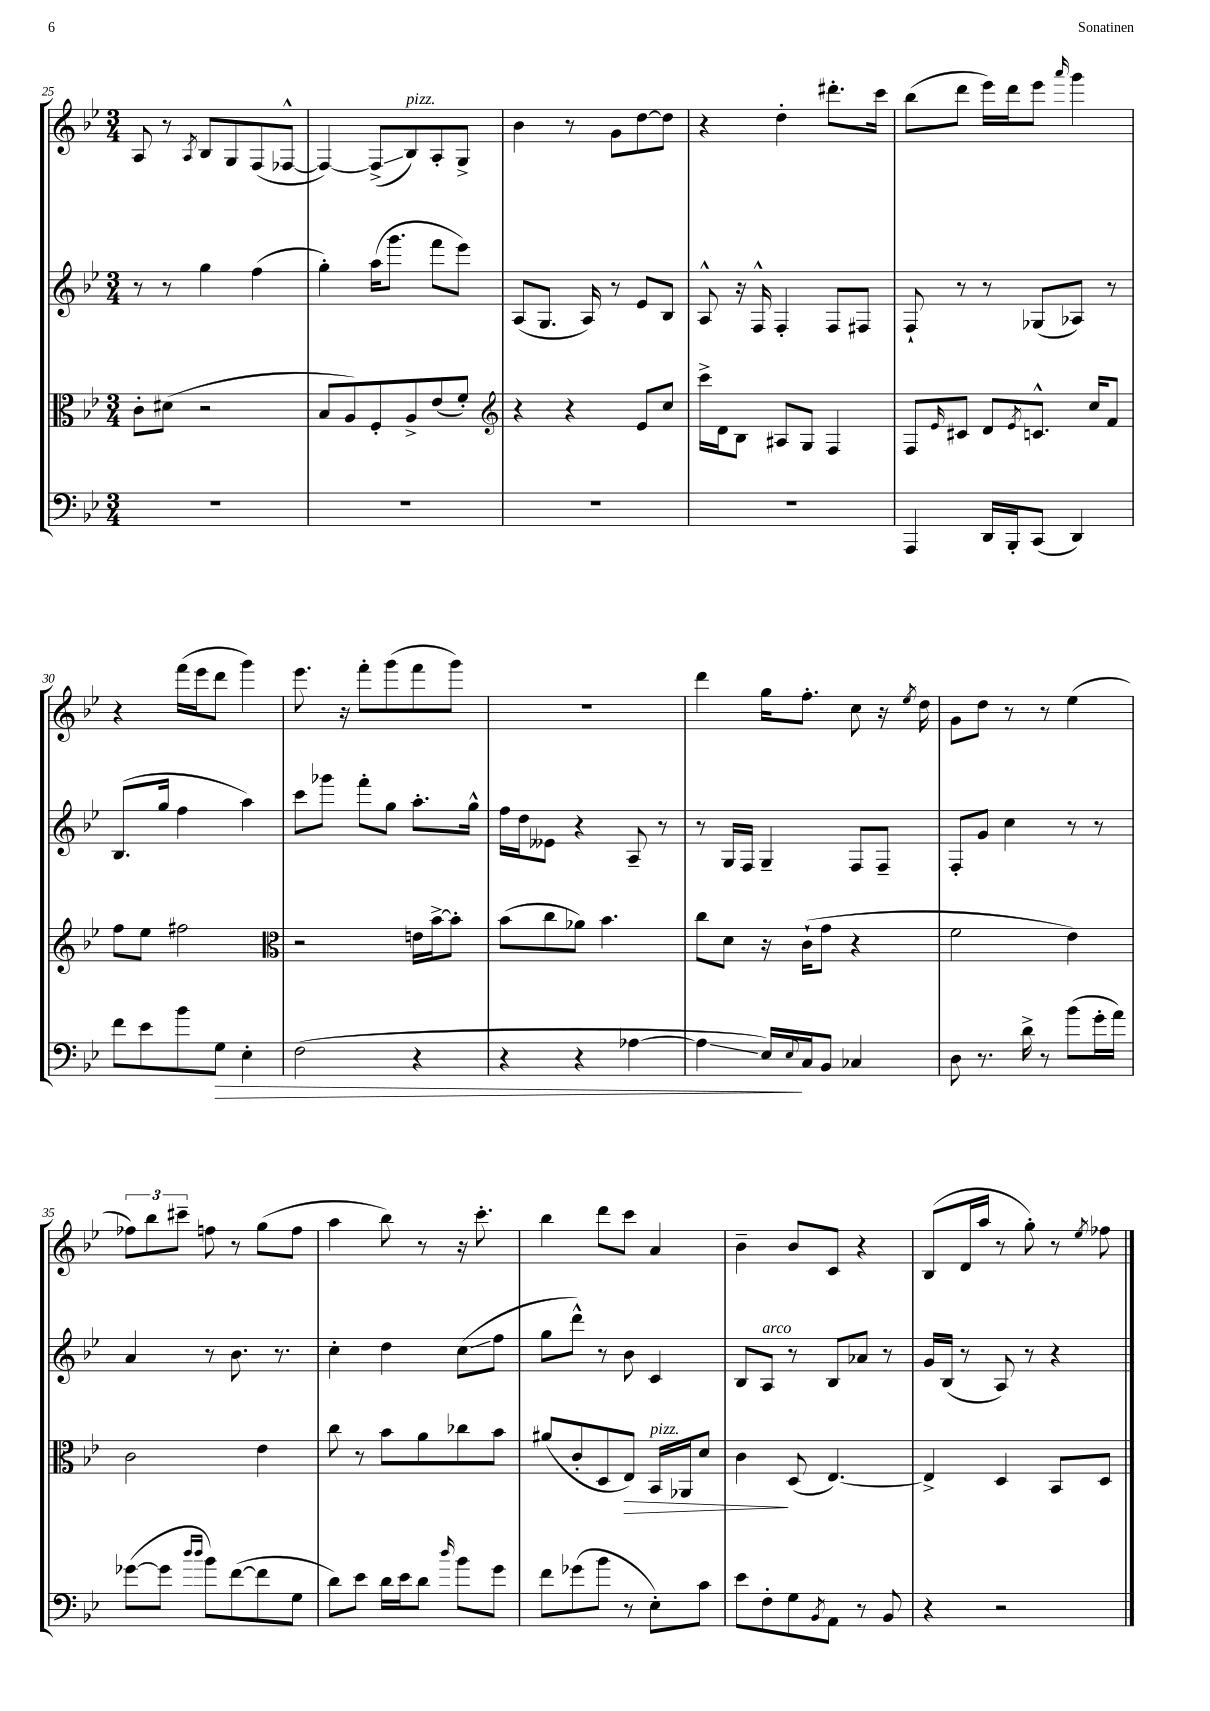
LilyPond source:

<<
\new StaffGroup <<
\new Staff = "s0" {
    \clef treble \key bes \major \numericTimeSignature \time 3/4
    a8 r8 \acciaccatura { a8 } bes8 g8 f8( fes8~-^ |
    fes4~) fes8->\glissando( bes8^\markup { \italic "pizz." }) a8-. g8-> |
    bes'4 r8 g'8 d''8~ d''8 |
    r4 d''4-. dis'''8.-. c'''16 |
    bes''8( d'''8 ees'''16) d'''16 ees'''8 \grace { a'''16 } g'''4 |
    r4 f'''16( ees'''16 d'''8 g'''4) |
    ees'''8. r16 f'''8-. g'''8( f'''8 g'''8) |
    R2. |
    d'''4 g''16 f''8.-. c''8 r16 \acciaccatura { ees''8 } d''16 |
    g'8 d''8 r8 r8 ees''4( |
    \tuplet 3/2 { fes''8) bes''8 cis'''8-- } f''8 r8 g''8( f''8 |
    a''4 bes''8) r8 r16 c'''8.-. |
    bes''4 d'''8 c'''8 a'4 |
    bes'4-- bes'8 c'8 r4 |
    bes8( d'16 a''16 r8 g''8-.) r8 \acciaccatura { ees''8 } fes''8 \bar "|." |
}
\new Staff = "s1" {
    \clef treble \key bes \major \numericTimeSignature \time 3/4
    r8 r8 g''4 f''4( |
    g''4-.) a''16( g'''8. f'''8 ees'''8) |
    a8( g8. a16) r8 ees'8 bes8 |
    a8-^ r16 f16-^ f4-. f8 fis8 |
    f8-! r8 r8 ges8( aes8) r8 |
    bes8.( g''16 f''4 a''4) |
    c'''8 ges'''8 f'''8-. g''8 a''8.-. g''16-^ |
    f''16 d''16 eeses'8 r4 a8-- r8 |
    r8 g16 f16 g4-- f8 f8-- |
    f8-. g'8 c''4 r8 r8 |
    a'4 r8 bes'8. r8. |
    c''4-. d''4 c''8\glissando( f''8 |
    g''8 d'''8-^) r8 bes'8 c'4 |
    bes8 a8^\markup { \italic "arco" } r8 bes8 aes'8 r8 |
    g'16 bes16( r8 a8) r8 r4 \bar "|." |
}
\new Staff = "s2" {
    \clef alto \key bes \major \numericTimeSignature \time 3/4
    c'8-. dis'8( r2 |
    bes8 a8) f8-. a8-> ees'8( f'8-.) |
    \clef treble r4 r4 ees'8 c''8 |
    c'''16-> d'16 bes8 ais8 g8 f4 |
    f8 \grace { ees'16 } cis'8 d'8 \acciaccatura { ees'8 } c'8.-^ c''16 f'8 |
    f''8 ees''8 fis''2 |
    \clef alto r2 e'16 bes'16~-> bes'8-. |
    bes'8( c''8 aes'8) bes'4. |
    c''8 d'8 r16 c'16-!( g'8 r4 |
    f'2 ees'4) |
    c'2 ees'4 |
    c''8 r8 bes'8 a'8 ces''8 bes'8 |
    ais'8( c'8-. d8 ees8\>) bes,16^\markup { \italic "pizz." } aes,16 d'8 |
    c'4\! d8( ees4.~) |
    ees4-> d4 bes,8 d8 \bar "|." |
}
\new Staff = "s3" {
    \clef bass \key bes \major \numericTimeSignature \time 3/4
    R2. |
    R2. |
    R2. |
    R2. |
    a,,4 d,16 bes,,16-. c,8( d,4) |
    f'8 ees'8 bes'8 g8\> ees4-. |
    f2( r4 |
    r4 r4 aes4~ |
    aes4\glissando ees16\!) \appoggiatura { ees8 } c16 bes,8 ces4 |
    d8 r8. d'16-> r8 bes'8( g'16-. a'16) |
    ges'8~( ges'8 \grace { d''16 d''16 } bes'8) f'8~( f'8 g8 |
    d'8) ees'8 d'16 ees'16 d'8 \grace { d''16 } bes'8 g'8 |
    f'8 ges'8( bes'8 r8 ees8-.) c'8 |
    ees'8 f8-. g8 \acciaccatura { bes,8 } a,8 r8 bes,8 |
    r4 r2 \bar "|." |
}
>>
>>
\layout { \context { \Score currentBarNumber = #25 } }
